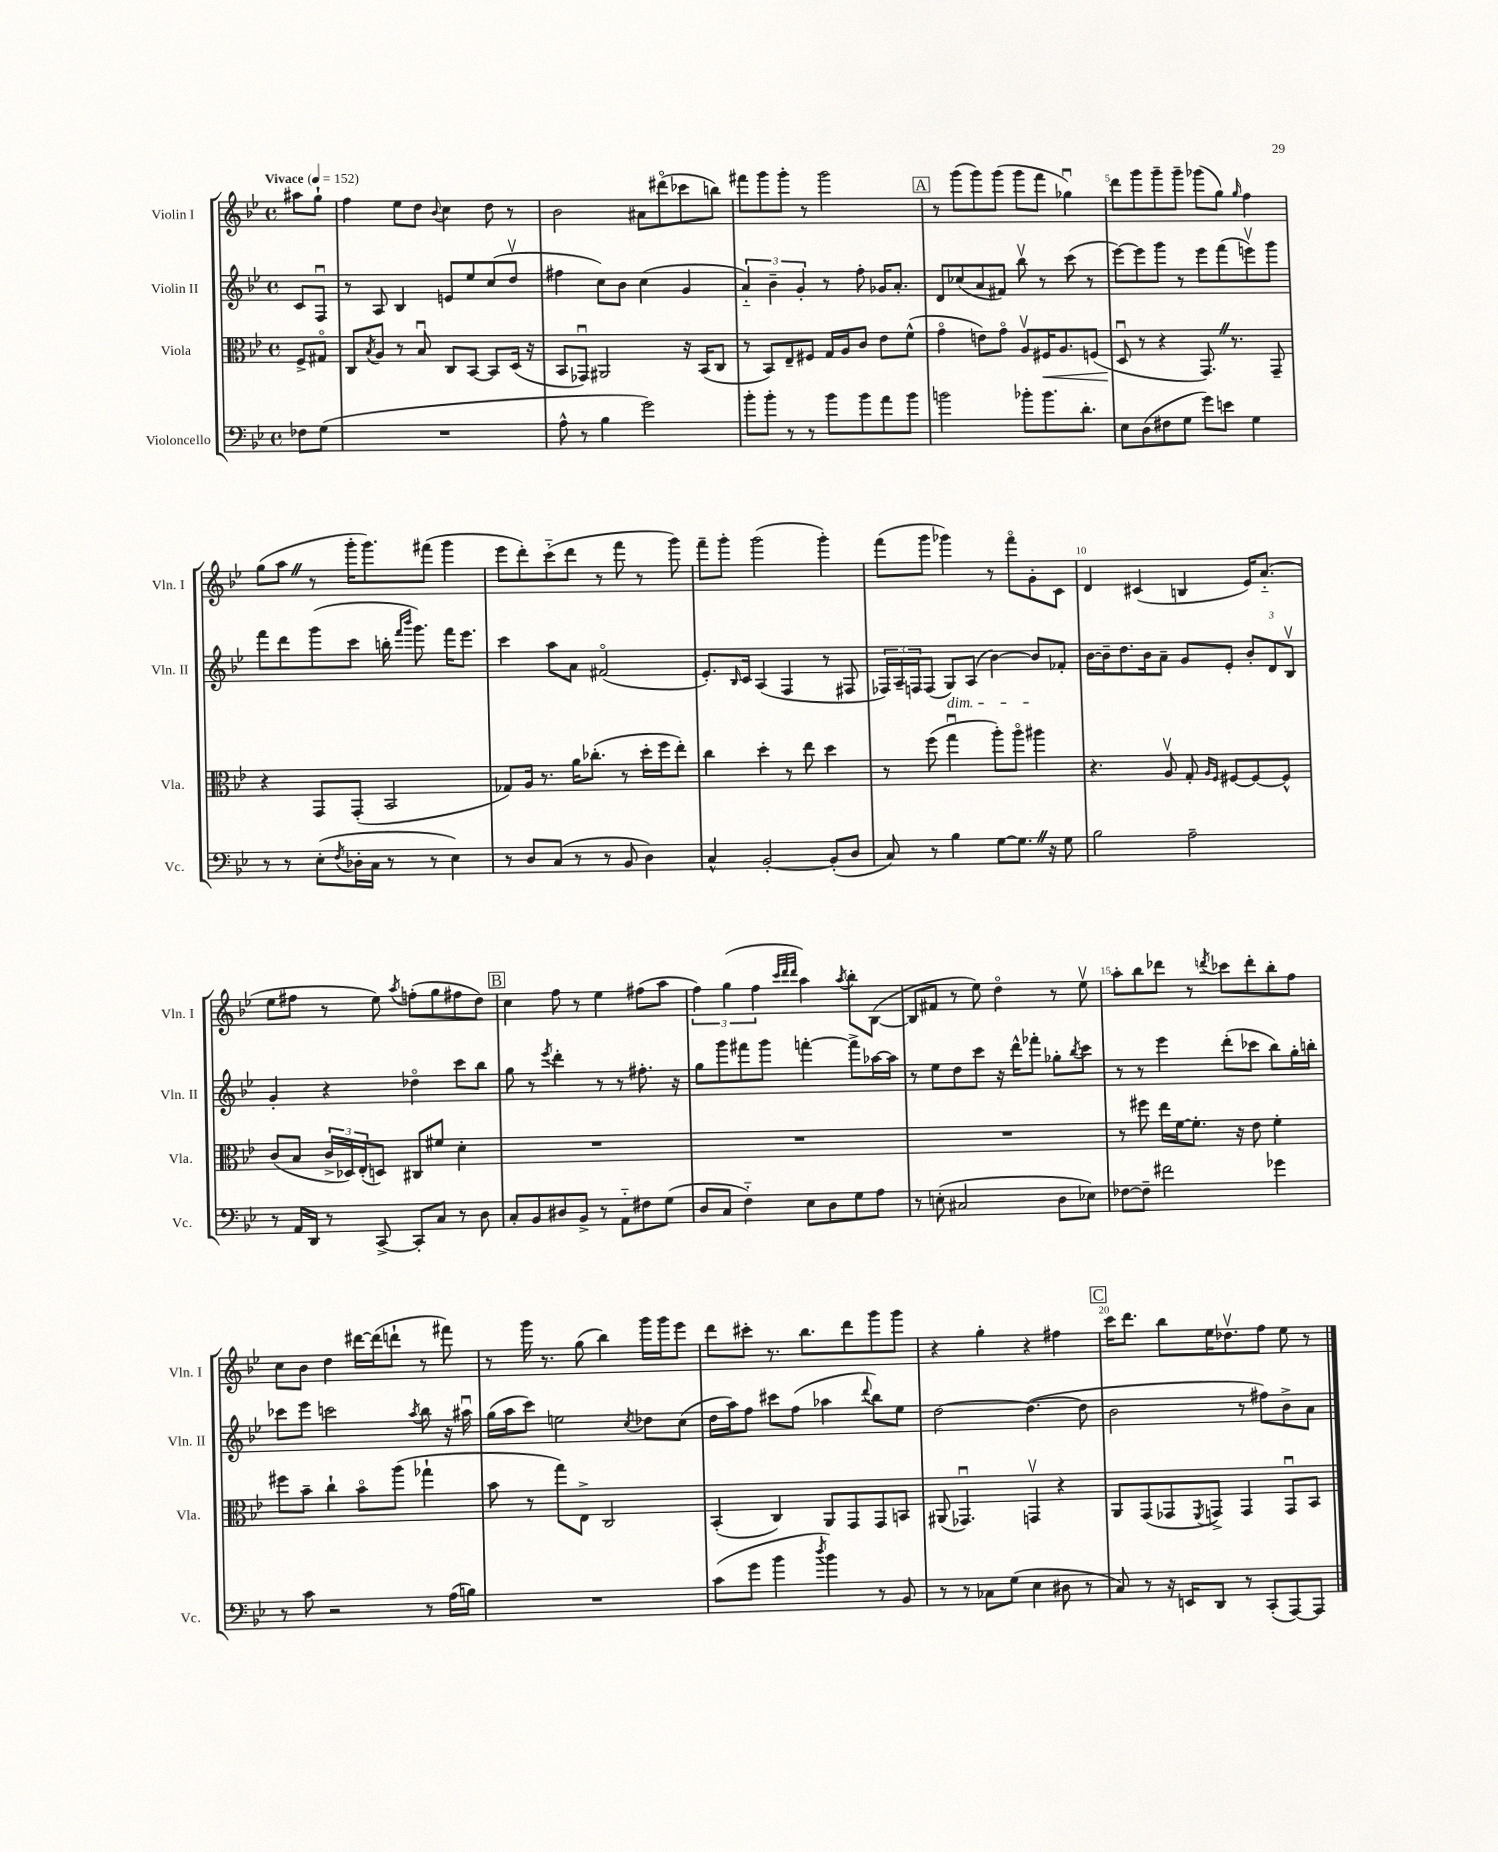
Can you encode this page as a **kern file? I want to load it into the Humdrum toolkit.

**kern	**kern	**dynam	**kern	**kern
*part4	*part3	*part3	*part2	*part1
*staff4	*staff3	*staff3	*staff2	*staff1
*I"Violoncello	*I"Viola	*	*I"Violin II	*I"Violin I
*I'Vc.	*I'Vla.	*	*I'Vln. II	*I'Vln. I
*clefF4	*clefC3	*	*clefG2	*clefG2
*k[b-e-]	*k[b-e-]	*	*k[b-e-]	*k[b-e-]
*M4/4	*M4/4	*	*M4/4	*M4/4
*met(c)	*met(c)	*	*met(c)	*met(c)
*MM152	*MM152	*	*MM152	*MM152
=	=	=	=	=
!	!	!	!	!LO:TX:a:B:t=Vivace
8F-X\L	8F^/L	.	8c/L	8aa#X\L
(8G\J	8G#X/J	.	8Fu/J	8gg`\J
=1	=1	=1	=1	=1
1r	8C/L	.	8r	4ff\
.	8qB-/	.	.	.
.	8A/J	.	8A/	.
.	8r	.	4B-/	8ee-\L
.	8B-u/	.	.	8dd\J
.	.	.	.	8qqb-/
.	8C/L	.	8en/L	4cc\
.	[8BB-/J	.	8ee-/	.
.	8BB-/L]	.	(8cc/	8dd\
.	(16D/Jk	.	8ddv/J	8r
.	16r	.	.	.
=2	=2	=2	=2	=2
8A^^\	8BB-/L	.	4ff#X\	2b-\
8r	8GG-Xu/J)	.	.	.
4B-\	2AA#X/	.	8cc\L)	.
.	.	.	8b-\J	.
2g\)	.	.	(4cc\	8a#X\L
.	.	.	.	(8ddd#X\
.	16r	.	4g/	8ccc-X\
.	(16BB-/KL	.	.	.
.	8C/J	.	.	8bbn\J)
=3	=3	=3	=3	=3
8b-'\L	8r	.	6a/)	8fff#X\L
8b-'\J	8BB-/L)	.	.	8ggg\
.	.	.	6b-~\	.
8r	8E-~/	.	.	8ggg'\J
.	.	.	6g'/	.
8r	8F#X/J	.	.	8r
8b-\L	16G/LL	.	8r	2ggg\
.	16A/J	.	.	.
8b-\	8c/J	.	8ff'\	.
8a\	8e-\L	.	16g-X/KL	.
.	.	.	8.a'/J	.
8b-\J	(8f^^\J	.	.	.
!!LO:REH:place=s1:t=A
=4	=4	=4	=4	=4
2bn\	4g\	.	8d/L	8r
.	.	.	(8cc-X/	(8ggg\L
.	8en\L)	.	8a/	8ggg\)
.	8g\J	.	8f#X/J)	(8ggg\J
8b-X'\L	8Av/L	.	8bb-v\	8ggg\L
!	!	!LO:HP:b	!	!
8.b-\	16F#X/K	<	8r	8fff\J
.	8.A/	.	.	.
.	.	.	(8ccc\	4gg-Xu\)
8.d'\J	.	.	.	.
.	(8Fn/J	.	8r	.
=5	=5	=5	=5	=5
8E-\L	8Du/	.	[8eee-\L)	8ddd\L
(8D\	8r	[	8eee-\]	8ggg\
8F#X\	4r	.	8ggg\J	8ggg~\
8G\J	.	.	8r	8ggg~\J
8g\L)	8.GGZ/)	.	8eee-\L	(8ggg-X\L
8en\J	.	.	(8fff\	8gg\J)
.	8.r	.	.	.
.	.	.	.	16qqgg/
4G\	.	.	8eeenv\)	4ff\
.	8GG~/	.	8ggg\J	.
!!LO:LB:g=z
=6	=6	=6	=6	=6
8r	4r	.	8fff\L	(8gg\L
8r	.	.	8ddd\	8aaZ\J
(8E-'\L	8GG/L	.	(8ggg\	8r
8qF/	.	.	.	.
16D-X'\L	(8GG'/J	.	8ccc\J	16ggg'\KL
16C\JJ	.	.	.	8.ggg\)
8r	2BB-/	.	16bbn'\	.
.	.	.	16qqfff/LL	.
.	.	.	16qqbbb-/JJ	.
.	.	.	8.ggg\)	.
8r	.	.	.	(8fff#X\J
4E-\)	.	.	16fff\KL	4ggg\
.	.	.	8.eee-\J	.
=7	=7	=7	=7	=7
8r	8G-X/L)	.	4ccc\	8eee-\L
8D/L	16A/Jk	.	.	8ddd'\)
.	8.r	.	.	.
(8C/J	.	.	8aa\L	(8ccc\
8r	16a\KL	.	8a\J	8ddd\J
.	(8.cc-X'\J	.	.	.
8r	.	.	(2f#X/	8r
8BB-/	8r	.	.	8fff\
4D\)	16dd'\LL	.	.	8r
.	16ff\J	.	.	.
.	8ee-'\J)	.	.	8ggg\)
=8	=8	=8	=8	=8
4C^^/	4cc\	.	8.e-'/L)	8fff~\L
.	.	.	.	8ggg'\J
.	.	.	16qqB-/	.
.	.	.	16c/Jk	.
[2BB-'/	4dd'\	.	(4A/	(2ggg\
.	8r	.	4F/	.
.	8ee-\	.	.	.
(8BB-'/L]	4dd\	.	8r	4ggg'\)
8D/J	.	.	8F#X/	.
=9	=9	=9	=9	=9
8C/)	8r	.	24F-X/LL)	(8fff\L
.	.	.	24A~/	.
.	.	.	24Fn/J	.
8r	(8ff\	.	(8F/J	8ggg\J
!	!	!	!LO:TX:b:i:t=dim.	!
4B-\	4ggu\	.	8G/L)	4ggg-X\)
.	.	.	(8A/J	.
[8G\L	8aa'\L)	.	[4b-\)	8r
8.GZ\J]	8aa\J	.	.	8fff\L
.	4aa#X\	.	8b-/L]	8g'\
16r	.	.	.	.
8G\	.	.	8f-X'/J	8c\J
=10	=10	=10	=10	=10
2B-\	4.r	.	[16b-\LL	4d/
.	.	.	16b-~\J]	.
.	.	.	8.dd\	.
.	.	.	.	(4c#X/
.	.	.	16b-\k	.
.	8Av/	.	8a~\J	.
2A~\	8G'/	.	8g/L	4Bn/
.	16qqA/LL	.	.	.
.	16qqF/JJ	.	.	.
.	[8F#X/L	.	8e-'/J	.
.	8F#/_	.	12b-'/L	16e-/KL)
.	.	.	.	(8.a/J
.	.	.	12d/	.
.	8F#^^/J]	.	.	.
.	.	.	12B-v/J	.
!!LO:LB:g=z
=11	=11	=11	=11	=11
8r	(8c/L	.	4g'/	8ee-\L
16AA/LL	8B-/J	.	.	8ff#X\J
16DD/JJ	.	.	.	.
8r	24c^/LL	.	4r	8r
.	24D-X/)	.	.	.
.	(24E-'/J	.	.	.
[8CC^/	8Dn/J)	.	.	8ee-\)
.	.	.	.	8qaa/
8CC'/L]	8C#X/L	.	4dd-X\	(8ffn'\L
8C/J	8f#X/J	.	.	8gg\
8r	4d'\	.	8ccc\L	8ff#X\
8D\	.	.	8bb-\J	8dd\J)
!!LO:REH:place=s1:t=B
=12	=12	=12	=12	=12
8C'/L	1r	.	8gg\	4cc\
8BB-/	.	.	8r	.
.	.	.	8qeee-/	.
8D#X/	.	.	4ddd'\	8ff\
8BB-^/J	.	.	.	8r
8r	.	.	8r	4ee-\
8AA\L	.	.	8r	.
8F#X\	.	.	8.ff#X'\	(8ff#X\L
(8G\J	.	.	.	8aa\J
.	.	.	16r	.
=13	=13	=13	=13	=13
8D/L	1r	.	8gg\L	6ff\)
8C/J	.	.	8ggg\	.
.	.	.	.	(6gg\
4F\)	.	.	8fff#X\	.
.	.	.	.	6ff\
.	.	.	8ggg\J	.
.	.	.	.	32qqccc/LLL
.	.	.	.	32qqddd/
.	.	.	.	32qqddd/JJJ
8E-\L	.	.	[4fffn'\	4aa\)
8D\	.	.	.	.
.	.	.	.	8qaa/
8G\	.	.	8fff^\L]	8bb-'\L
8A\J	.	.	[16aa-X\L	([8B-\J
.	.	.	16aa-\JJ]	.
=14	=14	=14	=14	=14
8r	1r	.	8r	8B-/L]
(8En'\	.	.	8ee-\L	8f#X/J
2C#X/	.	.	8dd\	8r
.	.	.	8ccc\J	8ee-\)
.	.	.	16r	4dd\
.	.	.	16ddd^^\KL	.
.	.	.	8fff-X'\J	.
8D\L	.	.	8gg-X'\L	8r
.	.	.	8qbb-/	.
8E-X\J)	.	.	8ccc\J	8ee-v\
=15	=15	=15	=15	=15
[8F-X\L	8r	.	8r	8aa'\L
8F-~\J]	8ff#X\	.	8r	8bb-\
2f#X\	16ee-\LL	.	4eee-\	8ddd-X\J
.	[16f\J	.	.	.
.	8.f'\J]	.	.	8r
.	.	.	.	8qdddn/
.	.	.	(8ddd'\L	8ccc-X\L
.	16r	.	.	.
.	8e-\	.	8ccc-X\J	8ddd'\
4g-X\	4f'\	.	8bb-\L)	8bb-'\
.	.	.	16gg'\L	8ff\J
.	.	.	16bbn'\JJ	.
!!LO:LB:g=z
=16	=16	=16	=16	=16
8r	8ff#X\L	.	8ccc-X\L	8cc\L
8c\	8b-~\J	.	8eee-\J	8b-\J
2r	4cc`\	.	2cccn\	4dd\
.	8b-\L	.	.	[16ddd#X\LL
.	.	.	.	(16ddd#\J]
.	(8aa\J	.	.	8dddn`\J
.	.	.	8qaa/	.
8r	4gg-X`\	.	8bb-\	8r
(16A\LL	.	.	16r	8fff#X\)
16Bn\JJ)	.	.	16aa#Xu\	.
=17	=17	=17	=17	=17
1r	8b-\	.	(16gg\LL	8r
.	.	.	16aa\J	.
.	8r	.	8ccc\J)	16ggg\
.	.	.	.	8.r
.	8gg\L)	.	2een\	.
.	8E-^\J	.	.	(8gg\
.	2C/	.	.	4bb-\)
.	.	.	8qcc/	.
.	.	.	8dd-X\L	16ggg\LL
.	.	.	.	16ggg\J
.	.	.	(8cc\J	8eee-\J
=18	=18	=18	=18	=18
(8c\L	(4BB-'/	.	16dd\LL	8ddd\L
.	.	.	16aa\J)	.
8g\J	.	.	8ff\J	8ccc#X'\J
4b-\	4C/)	.	8ccc#X\L	8.r
.	.	.	(8ff\J	.
.	.	.	.	8.bb-\L
8qdd/	.	.	.	.
4b-\)	8AA/L	.	4aa-X\	.
.	8GG/	.	.	8ddd\
.	.	.	8qqddd/	.
8r	8GG/	.	8bb-\L)	8ggg\
8BB-/	8BBn/J	.	8ee-\J	8ggg\J
=19	=19	=19	=19	=19
8r	(8AA#X/	.	[2dd\	4r
8r	4.GG-Xu/)	.	.	.
8C-X\L	.	.	.	4gg'\
(8G\J	.	.	.	.
4E-\	4GGnv/	.	(4.dd\_	4r
8D#X\	4r	.	.	4ff#X\
8r	.	.	8dd\]	.
!!LO:REH:place=s1:t=C
=20	=20	=20	=20	=20
8C/)	8AA/L	.	2b-\	16ccc\KL
.	.	.	.	8.ddd\J
8r	(8GG/	.	.	.
16r	8GG-X/	.	.	8bb-\L
16EEn/KL	.	.	.	.
.	8qFF/	.	.	.
8DD/J	8GGn^/J)	.	.	16ee-\K
.	.	.	.	8.dd-Xv\
8r	4GG/	.	8r	.
(8CC'/L	.	.	8ff#X\L)	8ff\J
[8AAA/)	8GGu/L	.	8b-^\	8ee-\
8AAA/J]	8BB-/J	.	8a\J	8r
==	==	==	==	==
*-	*-	*-	*-	*-
